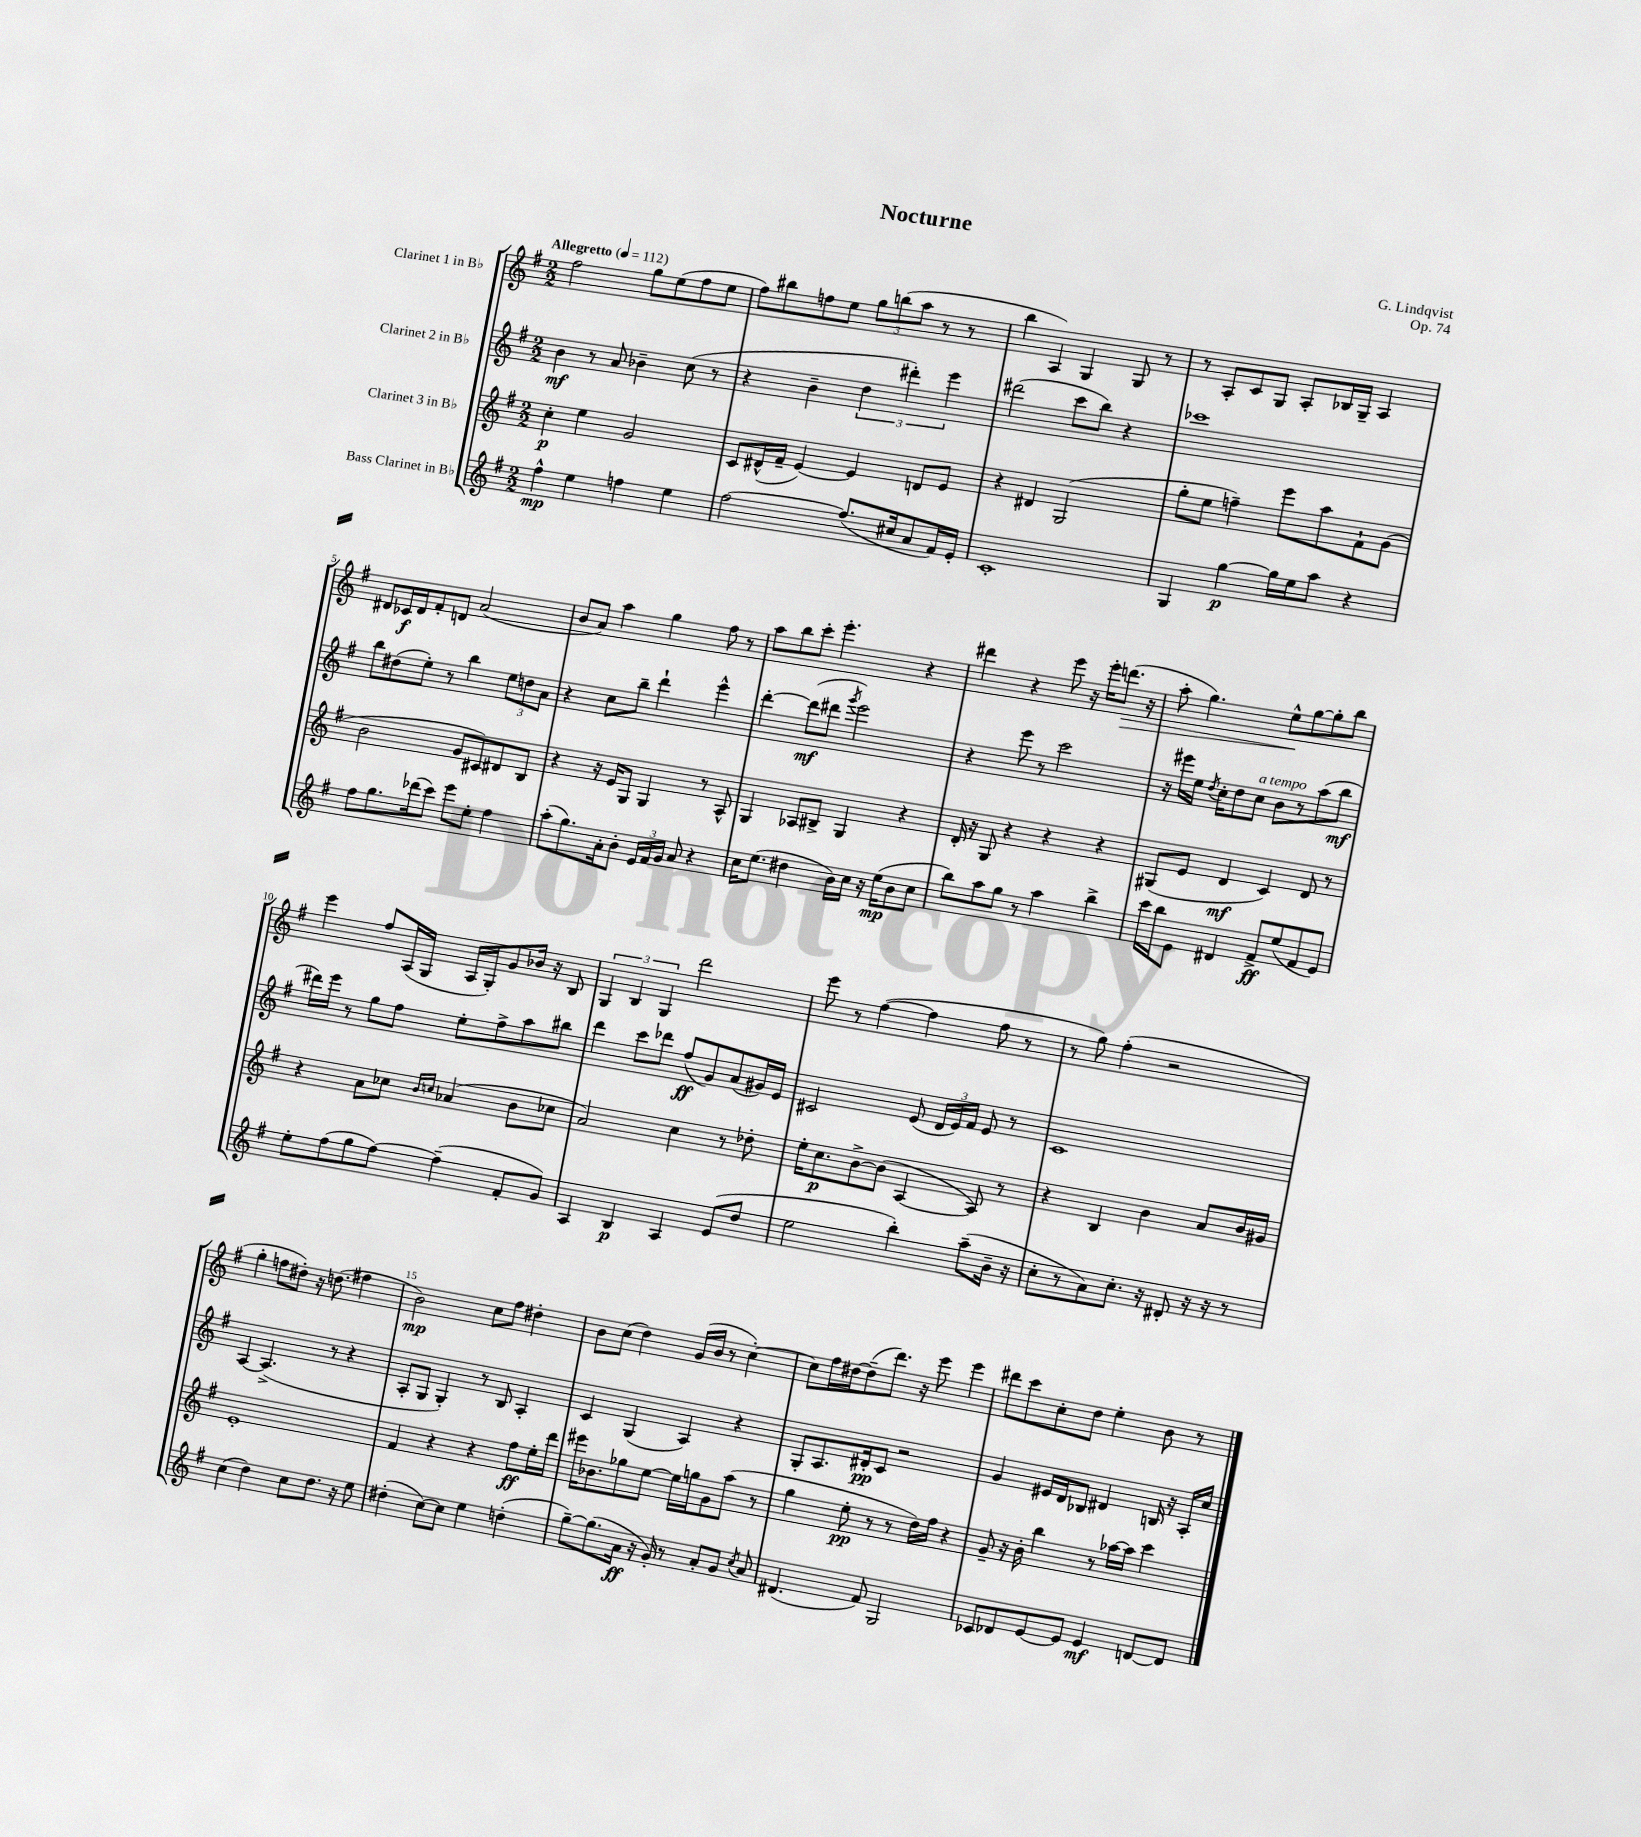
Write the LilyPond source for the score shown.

\header { title = "Nocturne" composer = "G. Lindqvist" opus = "Op. 74" }
<<
\new StaffGroup <<
\new Staff = "s0" \with { instrumentName = "Clarinet 1 in Bb" } {
    \clef treble \key g \major \numericTimeSignature \time 2/2 \tempo "Allegretto" 4 = 112
    \autoBeamOff fis''2 g''8[ e''8( fis''8 e''8] |
    fis''8[) bis''8 f''8 e''8] \tuplet 3/2 { g''8[ b''8( a''8] } r8 r8 |
    b''4 a4) g4 g8 r8 |
    r8 a8[-. c'8 g8] a8[-. bes16 g16]-- a4 |
    dis'8[ ces'16\f dis'16 fis'8-. d'8] a'2( |
    b'8[ a'8]) a''4 g''4 fis''8 r8 |
    a''8[ b''8 c'''8]-. e'''4.-. r4 |
    dis'''4 r4 e'''8 r16 e'''16[-. d'''8.]\>( r16 |
    a''8-. g''4.) e''8[-^\! g''8~ g''8-. b''8] |
    e'''4 fis''8[ a16( g16] a16[ g16-.) g'8 bes'16] r16 b8 |
    \tuplet 3/2 { g4 b4 g4 } d'''2 |
    e'''8 r8 fis''4~( fis''4 fis''8 r8 |
    r8 g''8) fis''4-.( r2 |
    g''4-. f''8[ dis''8]-.) r16 d''8.( fis''4 |
    b'2\mp) c''8[ fis''8] dis''4-. |
    b'8[ c''8]( d''4) g'16[( b'16] r8 c''4~-.) |
    c''8[ fis''16 dis''16~ dis''8--( d'''8.]) r16 e'''8 e'''4 |
    dis'''8[ c'''8 c''8-. d''8] e''4-. b'8 r8 \bar "|." |
}
\new Staff = "s1" \with { instrumentName = "Clarinet 2 in Bb" } {
    \clef treble \key g \major \numericTimeSignature \time 2/2
    \autoBeamOff b'4\mf r8 a'8 bes'4-- c''8( r8 |
    r4 b'4-- \tuplet 3/2 { d''4 dis'''4-.) e'''4 } |
    dis'''2( c'''8[ b''8]) r4 |
    ces'''1 |
    b''8[ dis''8( e''8]-.) r8 b''4 \tuplet 3/2 { e''8[ d''8 a'8] } |
    r4 c''8[ b''8]-- d'''4-! e'''4-^ |
    d'''4~-. d'''8[\mf( dis'''8] \acciaccatura { g'''8 } e'''2) |
    r4 e'''8 r8 c'''2 |
    r16 eis'''16[ e''16] \acciaccatura { d''8 } c''16[-. d''8 c''8]^\markup { \italic "a tempo" } b'8[ r8 a''8( b''8]\mf |
    dis'''16[) e'''16] r8 g''8[ fis''8] e''8[-. fis''8-> a''8 bis''8] |
    d'''4 c'''8[ des'''8] fis''8[\ff( g'8) a'8( gis'16) e'16] |
    cis'2 e'8( \tuplet 3/2 { d'16[ e'16) fis'16] } e'8 r8 |
    c'1 |
    a4~ a4.->( r8 r4 |
    a8[-. g8] g4-.) r8 b8 a4-. |
    c'4 g4( a4) r4 |
    g8[-. a8. dis'16-.\pp c'8] r2 |
    g'4 eis'16[ d'16 bes8] dis'4 b16 r16 a16[-. c''16] \bar "|." |
}
\new Staff = "s2" \with { instrumentName = "Clarinet 3 in Bb" } {
    \clef treble \key g \major \numericTimeSignature \time 2/2
    \autoBeamOff c''4-.\p e''4 g'2 |
    c'8[ dis'16-^( fis'16]-- e'4~) e'4 d'8[ e'8] |
    r4 dis'4 g2( |
    g''8[-. e''8] f''4--) e'''8[ a''8 fis'8-! g'8]( |
    b'2 g'8[ cis'8) dis'8 b8] |
    r4 r16 e'16[ g8] g4 r8 a8-^ |
    g4 aes8[ bis8]-> g4 r4 |
    d'16-. r16 g8 r4 r4 r4 |
    gis8[( e'8] d'4\mf c'4) d'8 r8 |
    r4 a'8[ ces''8] \grace { b'16[ c''16] } aes'4( b'8[ ces''8] |
    a'2) c''4 r8 des''8-. |
    e''16[-. c''8.\p b'8~-> b'8]( a4~ a8) r8 |
    r4 b4 b'4 a'8[ b'16 gis'16] |
    e'1-. |
    fis'4 r4 r4 fis''8[\ff e''16-. d'''16] |
    eis'''16[ bes'8. ges''8 e''8]~ e''16[ g''16 g'8 a''8]( r8 |
    g''4 e''8-.\pp r8 r8 d''16[) fis''16] r4 |
    g'8-- r16 b'16-. b''4 r8 aes''16[~ aes''16] c'''4 \bar "|." |
}
\new Staff = "s3" \with { instrumentName = "Bass Clarinet in Bb" } {
    \clef treble \key g \major \numericTimeSignature \time 2/2
    \autoBeamOff fis''4-^\mp e''4 f''4 e''4 |
    fis''2~ fis''8.[( cis''16 a'8 fis'16) e'16]-. |
    c'1-. |
    g4 g''4~\p g''16[ e''16 a''8] r4 |
    fis''8[ g''8. des'''16( c'''8]) e'''8[ e''8]-. fis''4 |
    a''8[-.( g''8.) a'16-. b'8]-. \tuplet 3/2 { e'16[ fis'16 g'16] } a'8 r4 |
    c''16[ e''8.]( dis''4 b'16[) c''16] r16 e''16[\mp( b'8 c''8] |
    b''8[) a''8 g''8] r8 a''4 b''4-> |
    c'''16[ b''16 e'8] dis'4 fis'8[->\ff e''8( fis'8 e'8]) |
    e''8[-. fis''8( g''8 fis''8]~) fis''4--( fis'8[-. g'8]) |
    a4 b4\p a4 e'8[( d''8] |
    e''2 b''4-.) a''8[--( b'16]-- r16 |
    c''8[-. r8 a'8) c''8.]-. r16 dis'8-. r16 r16 r8 |
    c''4( d''4) c''8[ d''8.] r16 e''8 |
    dis''4-.( c''8[~) c''8] e''4 d''4-.( |
    g''8[~--) g''8.( a'16]\ff r16 g'16-.) r8 a'8[-. g'8] \acciaccatura { c''8 } a'8 |
    dis'4.( fis'8) g2 |
    ces'8[ des'8 e'8~ e'8] e'4\mf d'8[~ d'8] \bar "|." |
}
>>
>>
\layout { \context { \Score \override BarNumber.break-visibility = ##(#f #t #t) barNumberVisibility = #(every-nth-bar-number-visible 5) } }
